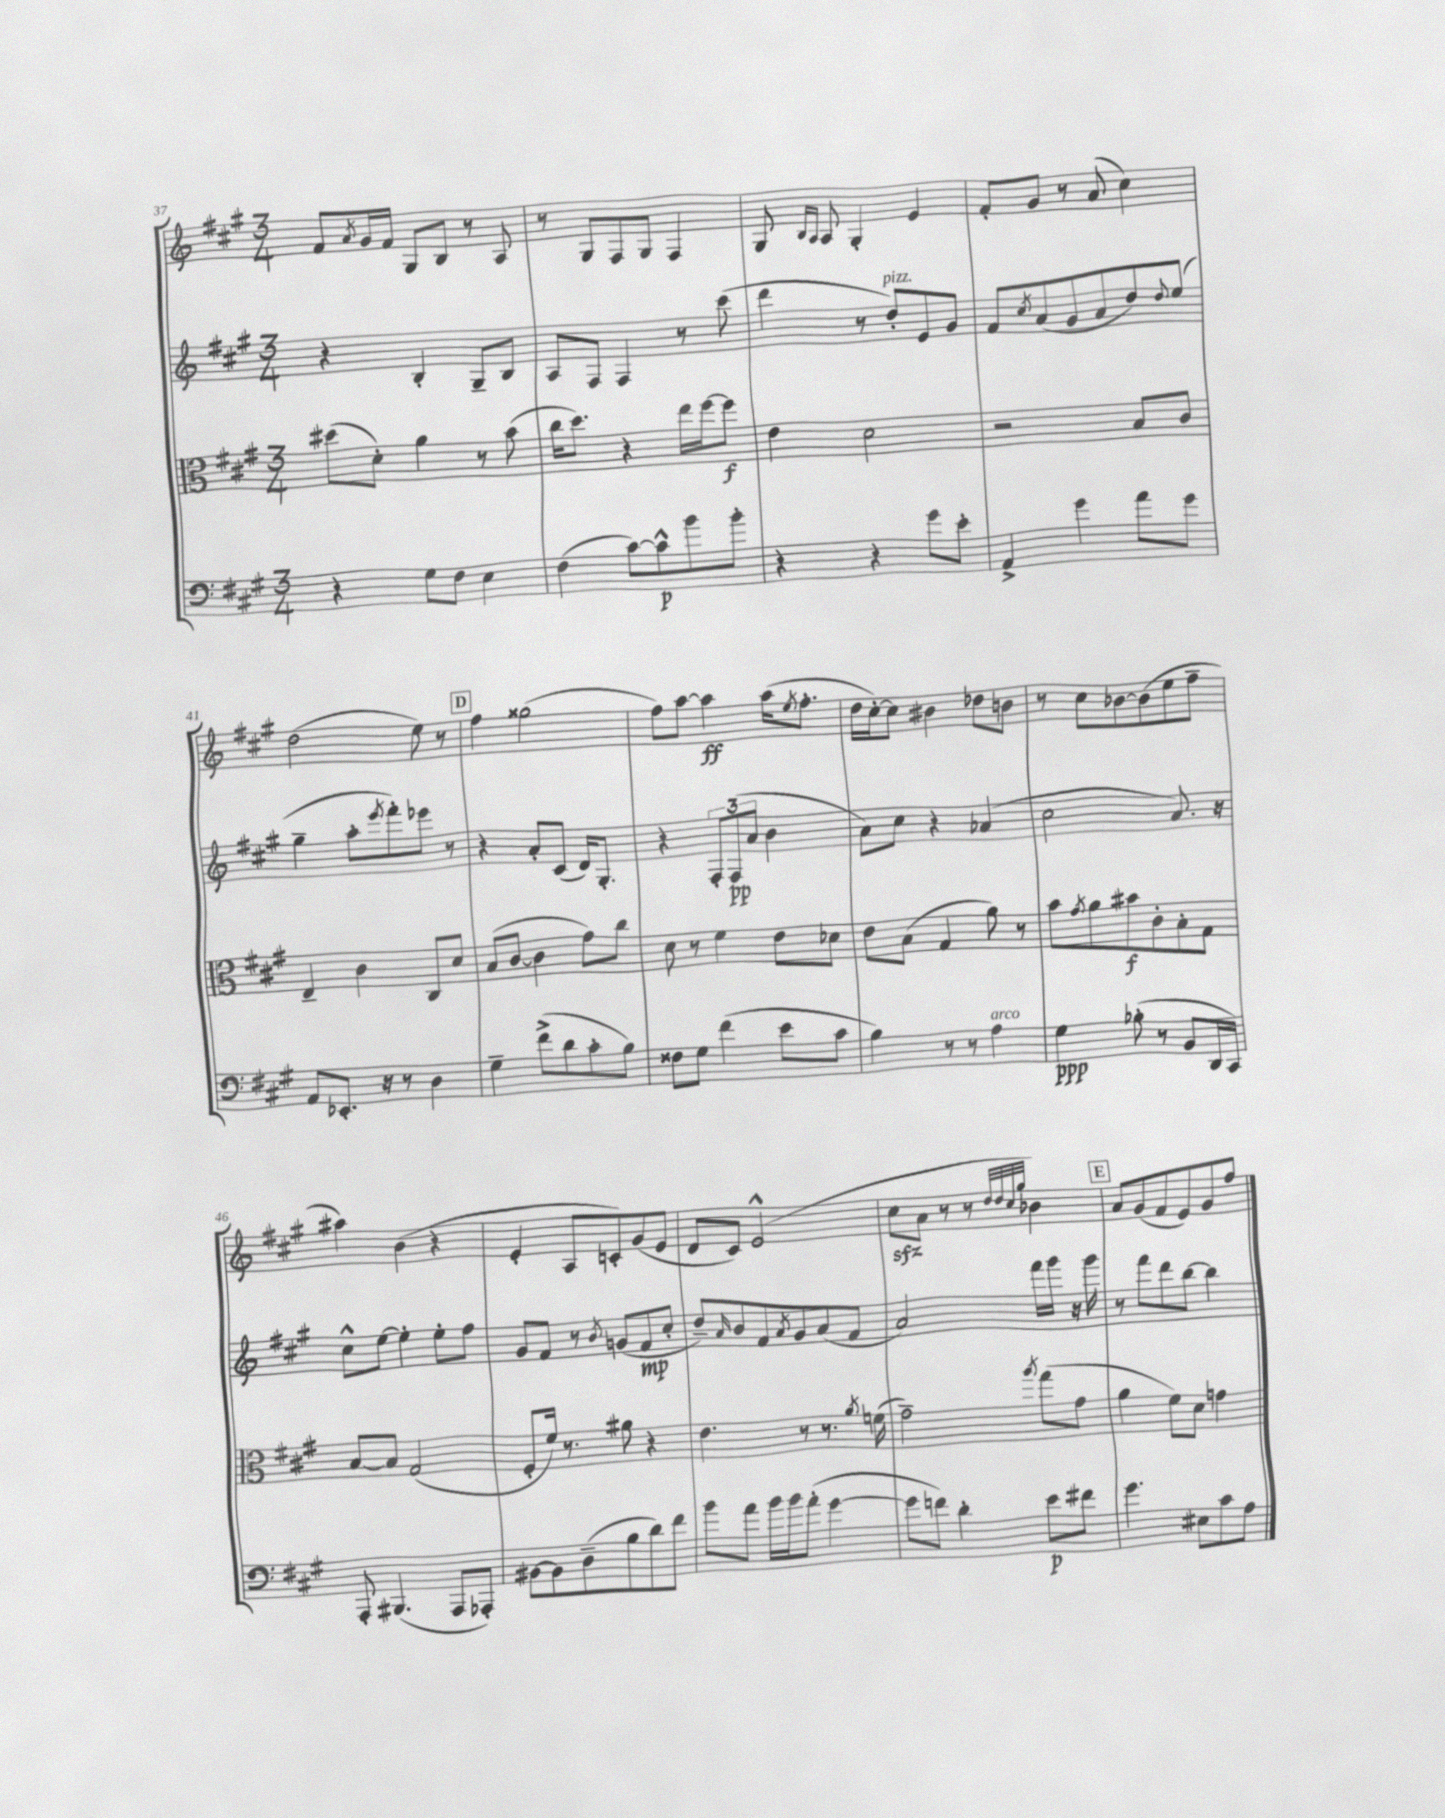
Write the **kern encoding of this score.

**kern	**kern	**kern	**kern
*staff4	*staff3	*staff2	*staff1
*clefF4	*clefC3	*clefG2	*clefG2
*k[f#c#g#]	*k[f#c#g#]	*k[f#c#g#]	*k[f#c#g#]
*M3/4	*M3/4	*M3/4	*M3/4
4r	(8dd#	4r	8f#
.	.	.	8qa
.	8d')	.	16g#
.	.	.	16f#
8G#	4a	4B'	8G#
8F#	.	.	8B
4E	8r	8G#~	8r
.	(8b	8B	8A
=	=	=	=
(4F#	16cc#	8A	8r
.	8.dd)	.	.
.	.	8F#	8G#
[8c#)	4r	4F#	8F#
8c#^^]	.	.	8G#
8b	16ee	8r	4F#
.	[16ff#	.	.
8b'	8ff#]	(8ccc#	.
=	=	=	=
4r	4e	4ddd	8G#
.	.	.	16qqB
.	.	.	16qqA
.	.	.	8A
4r	2d	8r	4G#'
.	.	8dd')	.
8g#	.	8e	4e
8e'	.	8g#	.
=	=	=	=
4AA^	2r	8f#	8f#'
.	.	8qcc#	.
.	.	(8a	8g#
4g#	.	8g#	8r
.	.	8a	(8a
8a	8B	8dd)	4cc#)
.	.	8qqdd	.
8g#	8c#	(8ee	.
=	=	=	=
8AA	4E~	4gg#~	(2dd
8.EE-'	.	.	.
.	4c#	8aa'	.
16r	.	.	.
.	.	8qeee	.
8r	.	8fff#')	.
4D	8C#	8eee-	8ee)
.	8d	8r	8r
=	=	=	=
4G#~	(8B	4r	4ff#
.	[8c#	.	.
(8f#^	4c#]	8a'	(2gg##
8d	.	(8c#	.
8c#'	8g#)	16d)	.
.	.	8.G#'	.
8B)	8cc#	.	.
=	=	=	=
8F##	8d	4r	8ff#)
8G#	8r	.	[8aa
(4f#	4f#	12F#'	4aa]
.	.	(12F#	.
.	.	12a	.
8e	8e	4b	(16aa
.	.	.	8qee
.	.	.	8.ff#'
8c#	8d-	.	.
=	=	=	=
4B)	8e	8a)	16dd
.	.	.	[16cc#')
.	(8B	8cc#	8cc#]
8r	4G#	4r	4b#
8r	.	.	.
4A	8a)	(4a-	8dd-
.	8r	.	8b
=	=	=	=
4G#	8b	2cc#	8r
.	8qg#	.	.
.	8a	.	8cc#
(8B-'	8b#	.	[8b-
8r	8c#'	.	(8b-]
8BB	8B'	8.a)	8ee
16DD	8G#	.	8ff#~
16CC#)	.	16r	.
=	=	=	=
8AAA'	[8B	8cc#^^	4aa#)
(4.BBB#	8B]	[8ee	.
.	(2G#	4ee']	(4b
8AAA	.	8ee'	4r
8AAA-')	.	8ff#	.
=	=	=	=
[8BB#	8F#'	8g#	4e'
8BB#]	16f#)	8f#	.
.	8.r	.	.
(8D~	.	8r	8A
.	.	8qb	.
8B	8a#	(8g	8c')
8d)	4r	8f#	(8g#
8f#	.	8cc#'	8e
=	=	=	=
8b	4.e	8dd~)	8d
.	.	16qqa	.
8a	.	8b	8c#)
16b	.	8f#	(2e^^
16b	.	.	.
.	.	8qa	.
(8a'	8r	8g#	.
[4g#	8.r	(8a	.
.	.	8f#	.
.	8qa	.	.
.	(16f	.	.
=	=	=	=
8g#]	2g#~)	2a)	8cc#
8f)	.	.	8a
4d'	.	.	8r
.	.	.	8r
.	.	.	32qqdd
.	.	.	32qqdd
.	.	.	32qqcc#
.	8qaa	.	32qqgg#
8e	(8gg#	16fff#	4b-)
.	.	16ggg#	.
8f#	8g#	16r	.
.	.	16ggg#	.
=	=	=	=
4.g#	4a	8r	8a
.	.	8fff#	(8g#
.	8f#)	8ddd	8f#
8E#	8d	[8bb	8e)
8c#	4g	4bb]	8g#
8A	.	.	8ff#
==	==	==	==
*-	*-	*-	*-
